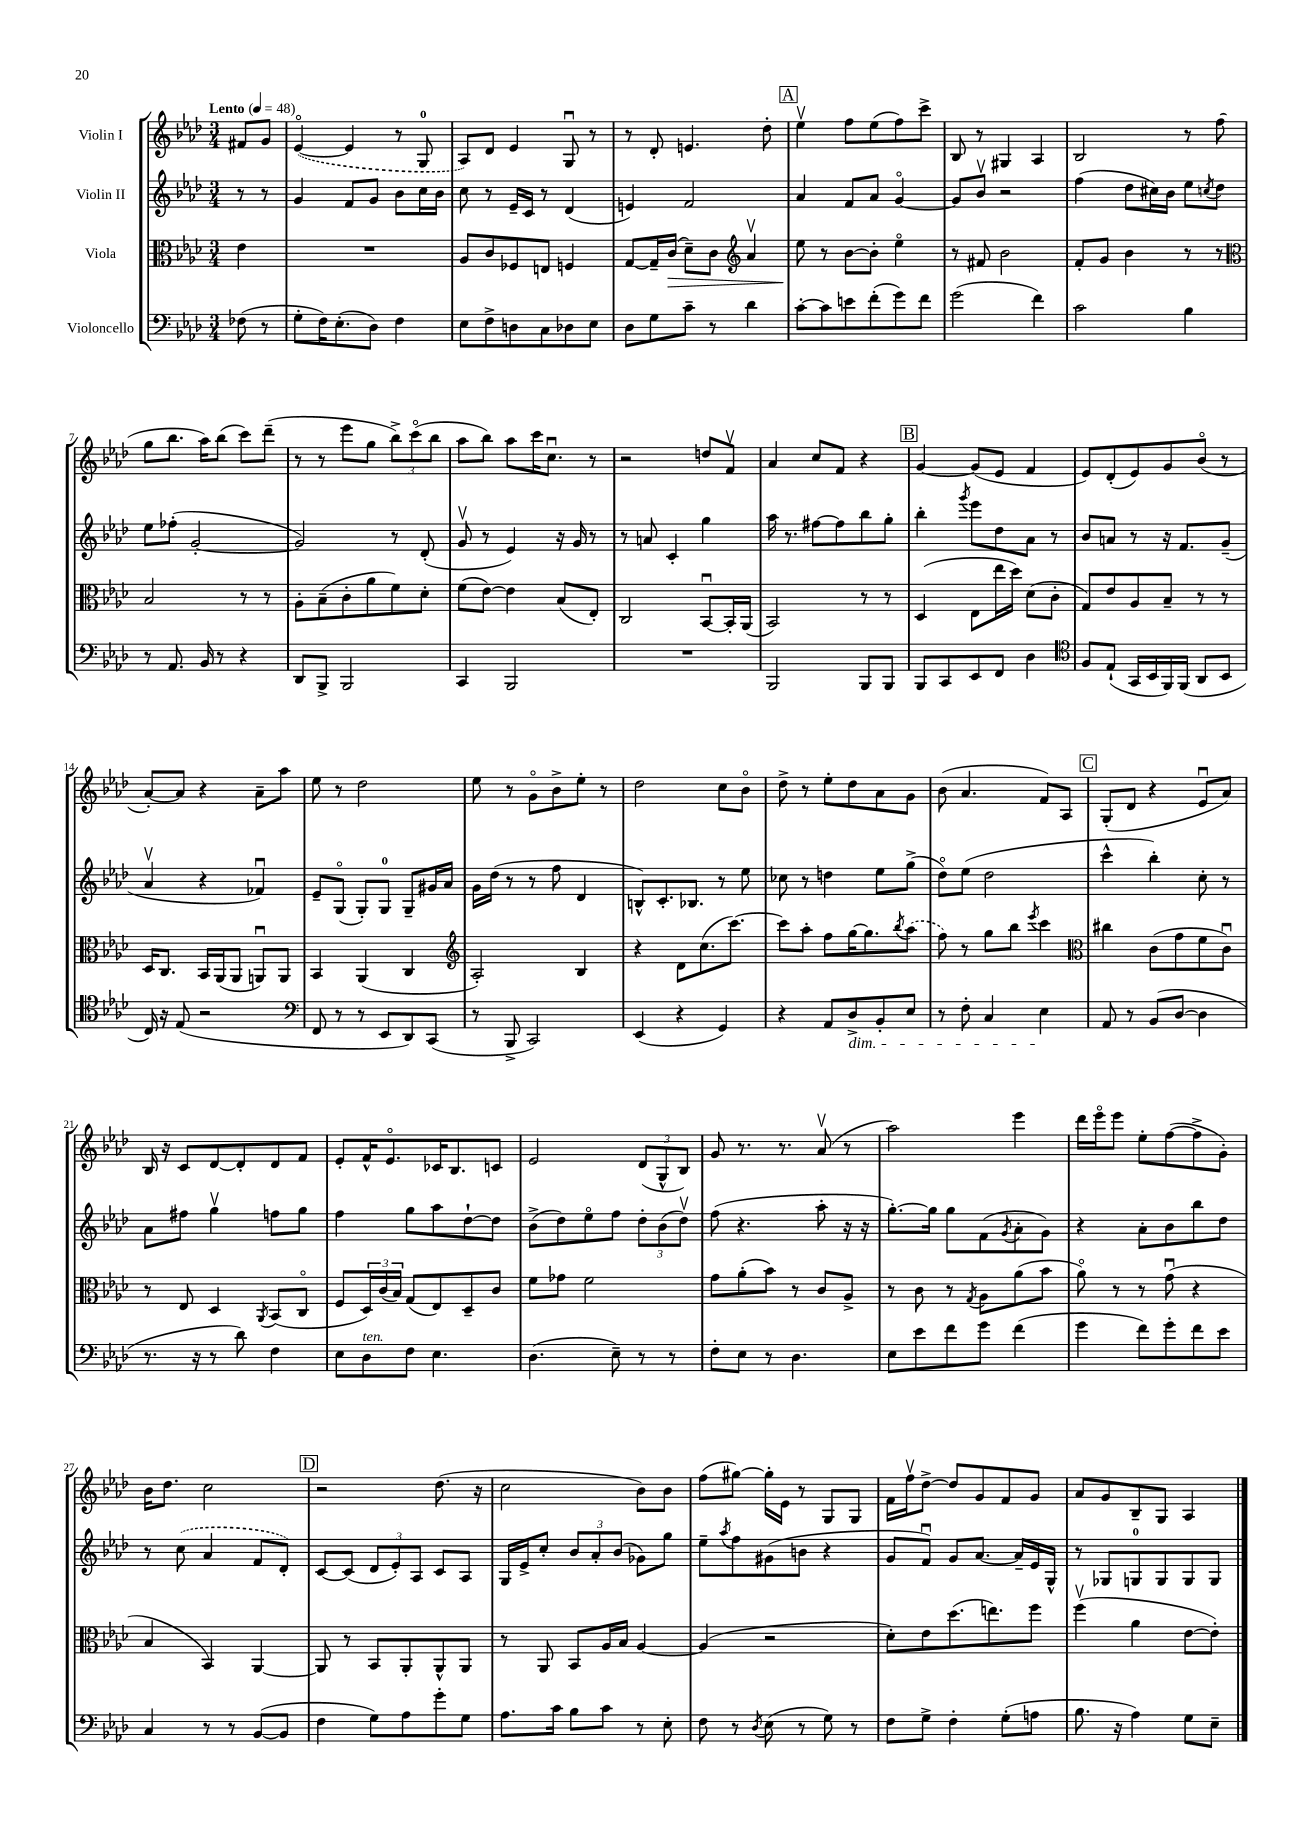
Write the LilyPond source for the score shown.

<<
\new StaffGroup <<
\new Staff = "s0" \with { instrumentName = "Violin I" } {
    \clef treble \key aes \major \numericTimeSignature \time 3/4 \partial 4 \tempo "Lento" 4 = 48
    fis'8 g'8 |
    \once \slurDashed ees'4~\flageolet( ees'4 r8 g8-0 |
    aes8) des'8 ees'4 g8\downbow r8 |
    r8 des'8-. e'4. des''8-. |
    \mark \markup { \box "A" } ees''4\upbow f''8 ees''8( f''8) c'''8-> |
    bes8 r8 gis4 aes4 |
    bes2 r8 f''8( |
    g''8 bes''8. aes''16) bes''8( c'''8) des'''8--( |
    r8 r8 ees'''8 g''8 \tuplet 3/2 { bes''8->) c'''8\flageolet( bes''8 } |
    aes''8 bes''8) aes''8 c'''16 c''8.\downbow r8 |
    r2 d''8 f'8\upbow |
    aes'4 c''8 f'8 r4 |
    \mark \markup { \box "B" } g'4~ g'8( ees'8 f'4 |
    ees'8) des'8-.( ees'8) g'8 bes'8\flageolet( r8 |
    aes'8~-.) aes'8 r4 aes'8-- aes''8 |
    ees''8 r8 des''2 |
    ees''8 r8 g'8\flageolet bes'8-> ees''8-. r8 |
    des''2 c''8 bes'8\flageolet |
    des''8-> r8 ees''8-. des''8 aes'8 g'8 |
    bes'8( aes'4. f'8) aes8 |
    \mark \markup { \box "C" } g8-.( des'8 r4 ees'8\downbow aes'8) |
    bes16 r16 c'8 des'8~ des'8-. des'8 f'8 |
    ees'8-. f'16-^ ees'8.\flageolet ces'16 bes8. c'8 |
    ees'2 \tuplet 3/2 { des'8( g8-^ bes8) } |
    g'8 r8. r8. aes'8\upbow( r8 |
    aes''2) ees'''4 |
    des'''16 ees'''16\flageolet ees'''8 ees''8-. f''8~( f''8-> g'8-.) |
    bes'16 des''8. c''2 |
    \mark \markup { \box "D" } r2 des''8.( r16 |
    c''2 bes'8) bes'8 |
    f''8( gis''8~) gis''16-. ees'16 r8 g8 g8 |
    f'16 f''16\upbow des''8~-> des''8 g'8 f'8 g'8 |
    aes'8 g'8 bes8-- g8 aes4 \bar "|." |
}
\new Staff = "s1" \with { instrumentName = "Violin II" } {
    \clef treble \key aes \major \numericTimeSignature \time 3/4 \partial 4
    r8 r8 |
    g'4 f'8 g'8 bes'8 c''16 bes'16 |
    c''8 r8 ees'16-- c'16 r8 des'4( |
    e'4) f'2 |
    \mark \markup { \box "A" } aes'4 f'8 aes'8 g'4~\flageolet |
    g'8 bes'8\upbow r2 |
    f''4( des''8 cis''16) bes'16 ees''8 \acciaccatura { c''8 } des''8 |
    ees''8 fes''8-.( g'2~-. |
    g'2) r8 des'8-.( |
    g'8\upbow r8 ees'4) r16 g'16 r8 |
    r8 a'8 c'4-. g''4 |
    aes''16 r8. fis''8~ fis''8 bes''8 g''8-. |
    \mark \markup { \box "B" } bes''4-. \acciaccatura { g'''8 } ees'''8 des''8 aes'8 r8 |
    bes'8 a'8 r8 r16 f'8. g'8--( |
    aes'4\upbow r4 fes'4\downbow) |
    ees'8-- g8\flageolet( g8-.) g8-0 g8-- gis'16 aes'16 |
    g'16 des''16( r8 r8 f''8 des'4 |
    b8-^) c'8.-. bes8. r8 ees''8 |
    ces''8 r8 d''4 ees''8 g''8->( |
    des''8\flageolet) ees''8( des''2 |
    \mark \markup { \box "C" } c'''4-^ bes''4-.) c''8-. r8 |
    aes'8 fis''8 g''4\upbow f''8 g''8 |
    f''4 g''8 aes''8 des''8~-! des''8 |
    bes'8->( des''8) ees''8\flageolet f''8 \tuplet 3/2 { des''8-. bes'8( des''8\upbow) } |
    f''8( r4. aes''8-. r16 r16 |
    g''8.~-.) g''16 g''8 f'8( \acciaccatura { g'8 } aes'8-. g'8) |
    r4 aes'8-. bes'8 bes''8 des''8 |
    r8 \once \slurDashed c''8( aes'4 f'8 des'8-.) |
    \mark \markup { \box "D" } c'8~ c'8( \tuplet 3/2 { des'8 ees'8-.) aes8 } c'8 aes8 |
    g16 ees'16-> c''8-. \tuplet 3/2 { bes'8 aes'8-. bes'8( } ges'8) g''8 |
    ees''8-- \acciaccatura { aes''8 } f''8 gis'8( b'8 r4 |
    g'8 f'8\downbow) g'8 aes'8.~ aes'16-- ees'16 g16-^ |
    r8 ges8 g8-0 g8 g8 g8 \bar "|." |
}
\new Staff = "s2" \with { instrumentName = "Viola" } {
    \clef alto \key aes \major \numericTimeSignature \time 3/4 \partial 4
    ees'4 |
    R2. |
    aes8 c'8 fes8 e8 f4 |
    g8~ g16-- c'16\>( des'8--) c'8 \clef treble aes'4\upbow |
    \mark \markup { \box "A" } ees''8\! r8 bes'8~ bes'8-. ees''4\flageolet |
    r8 fis'8 bes'2 |
    f'8-. g'8 bes'4 r8 r8 |
    \clef alto bes2 r8 r8 |
    aes8-. bes8--( c'8-. aes'8 f'8) des'8-. |
    f'8( ees'8~) ees'4 bes8( ees8-.) |
    c2 bes,8~\downbow bes,16-. aes,16( |
    bes,2) r8 r8 |
    \mark \markup { \box "B" } des4( ees8 ees''16 des''16) des'8( c'8-. |
    g8) ees'8 aes8 bes8-- r8 r8 |
    des16 c8. bes,16 aes,16( aes,8 a,8\downbow) a,8 |
    bes,4 aes,4( c4 |
    \clef treble aes2-.) bes4 |
    r4 des'8 c''8.( c'''8.~) |
    c'''8 aes''8-. f''8 g''16~ g''8. \acciaccatura { bes''8 } \once \slurDashed aes''8( |
    f''8) r8 g''8 bes''8 \acciaccatura { ees'''8 } c'''4 |
    \mark \markup { \box "C" } \clef alto cis''4 c'8( g'8 f'8 c'8\downbow) |
    r8 ees8 des4 \acciaccatura { aes,8 } bes,8( c8\flageolet |
    f8 \tuplet 3/2 { des16) c'16( bes16) } g8( ees8) des8-- c'8 |
    f'8 ges'8 f'2 |
    g'8 aes'8-.( bes'8) r8 c'8 aes8-> |
    r8 c'8 r8 \acciaccatura { g8 } aes8 aes'8( bes'8 |
    aes'8\flageolet) r8 r8 g'8\downbow( r4 |
    bes4 bes,4) aes,4~ |
    \mark \markup { \box "D" } aes,8 r8 bes,8 aes,8-. aes,8-^ aes,8 |
    r8 aes,8 bes,8 aes16 bes16 aes4~ |
    aes4( r2 |
    des'8-.) ees'8 des''8.( e''8.) f''8 |
    f''4\upbow( aes'4 ees'8~ ees'8-.) \bar "|." |
}
\new Staff = "s3" \with { instrumentName = "Violoncello" } {
    \clef bass \key aes \major \numericTimeSignature \time 3/4 \partial 4
    fes8( r8 |
    g8-. f16) ees8.-.( des8) f4 |
    ees8 f8-> d8 c8 des8 ees8 |
    des8 g8 c'8-- r8 des'4 |
    \mark \markup { \box "A" } c'8~-. c'8 e'8 f'8-.( g'8) f'8 |
    g'2( f'4) |
    c'2 bes4 |
    r8 aes,8. bes,16 r8 r4 |
    des,8 bes,,8-> bes,,2 |
    c,4 bes,,2 |
    R2. |
    bes,,2 bes,,8 bes,,8 |
    \mark \markup { \box "B" } bes,,8 c,8 ees,8 f,8 des4 |
    \clef tenor f8 ees8-!( g,16 bes,16 f,16) f,16( aes,8 bes,8 |
    c16) r16 ees8( r2 |
    \clef bass f,8 r8 r8 ees,8 des,8) c,8( |
    r8 bes,,8-> c,2) |
    ees,4( r4 g,4) |
    r4 aes,8 des8->\dim bes,8-. ees8 |
    r8 f8-. c4 ees4\! |
    \mark \markup { \box "C" } aes,8 r8 bes,8( des8~ des4 |
    r8. r16 r8 des'8) f4 |
    ees8 des8^\markup { \italic "ten." } f8 ees4. |
    des4.( ees8--) r8 r8 |
    f8-. ees8 r8 des4. |
    ees8 ees'8 f'8 g'8 f'4( |
    g'4 f'8) g'8-. f'8 ees'8 |
    c4 r8 r8 bes,8~( bes,8 |
    \mark \markup { \box "D" } f4 g8) aes8 g'8-. g8 |
    aes8. c'16 bes8 c'8 r8 ees8-. |
    f8 r8 \acciaccatura { des8 } ees8( r8 g8) r8 |
    f8 g8-> f4-. g8-.( a8 |
    bes8. r16 aes4) g8 ees8-- \bar "|." |
}
>>
>>
